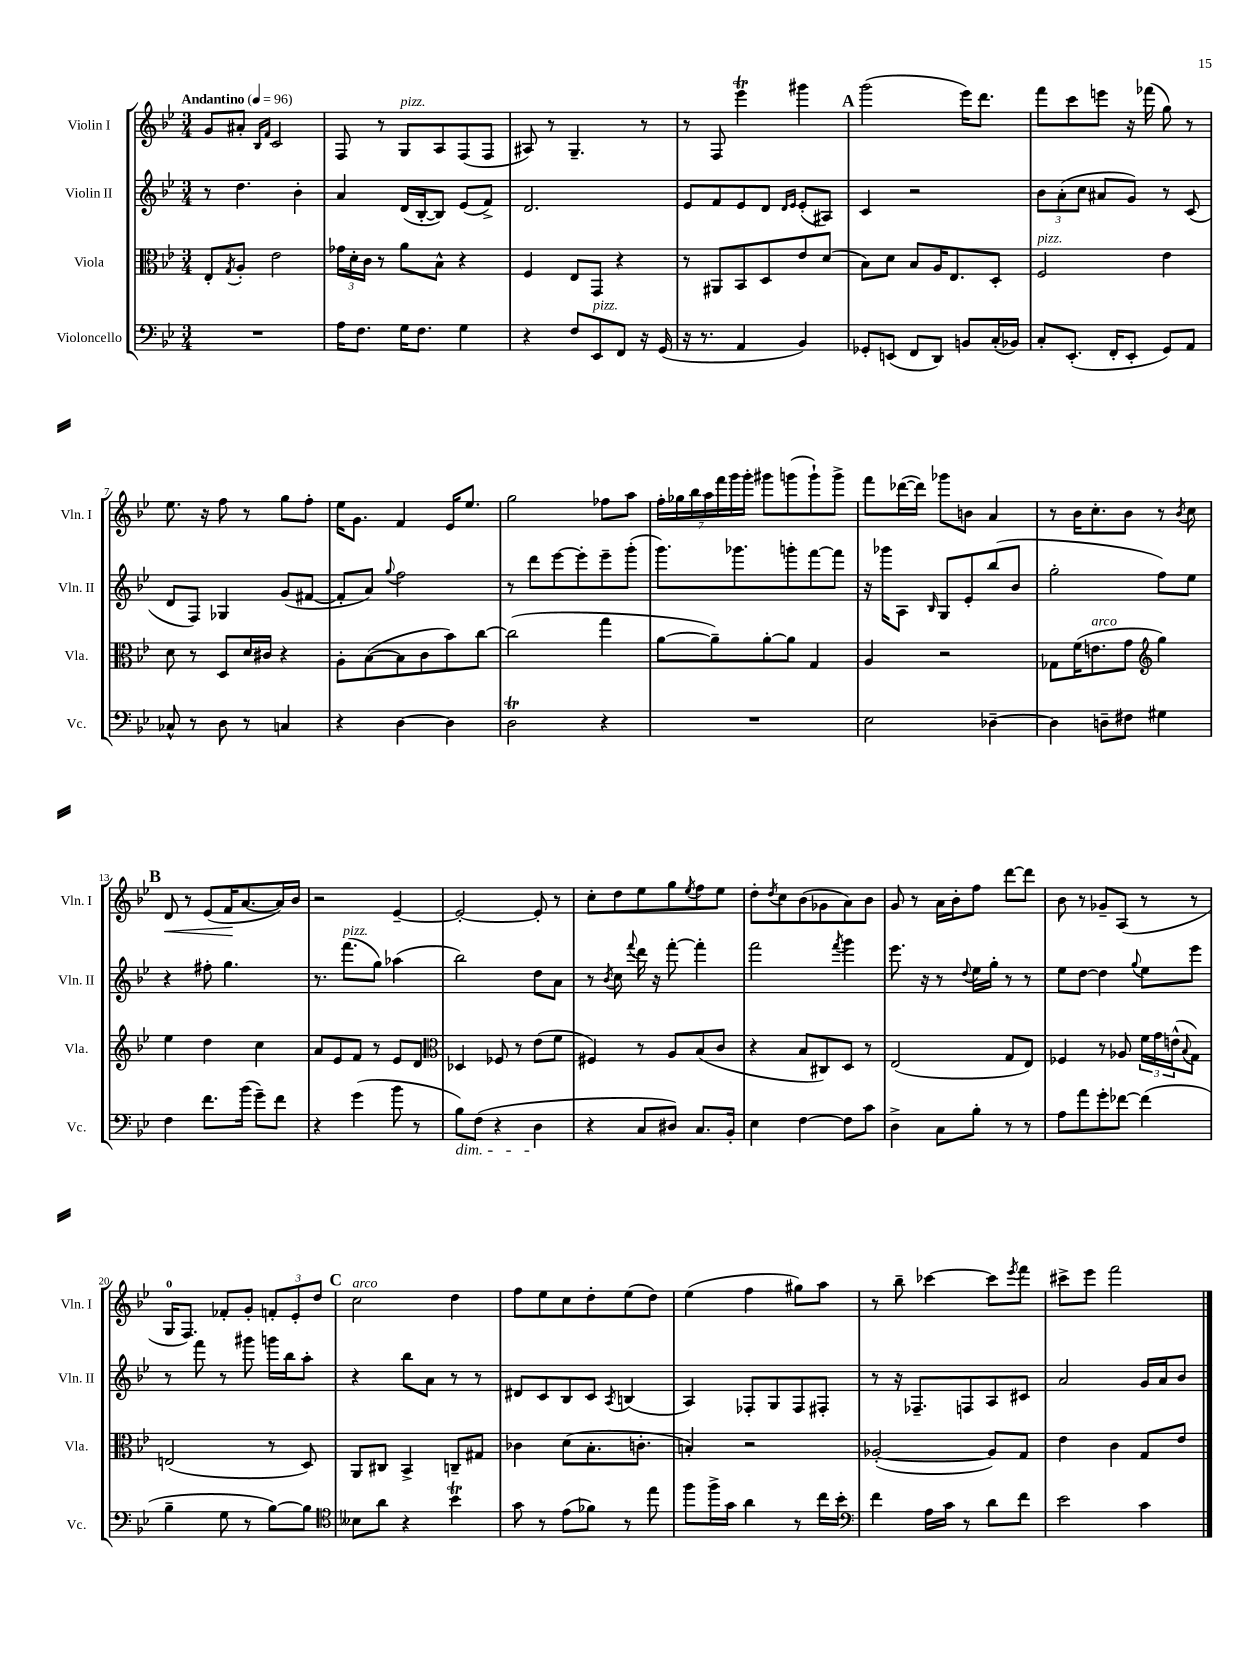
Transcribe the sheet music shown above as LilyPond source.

<<
\new StaffGroup <<
\new Staff = "s0" \with { instrumentName = "Violin I" shortInstrumentName = "Vln. I" } {
    \clef treble \key bes \major \numericTimeSignature \time 3/4 \tempo "Andantino" 4 = 96
    g'8 ais'8-. \grace { bes16 f'16 } c'2 |
    f8 r8 g8^\markup { \italic "pizz." } a8 f8( f8 |
    ais8) r8 g4.-- r8 |
    r8 f8 ees'''4\trill gis'''4 |
    \mark \markup { \bold "A" } g'''2( ees'''16) d'''8. |
    f'''8 c'''8 e'''8 r16 fes'''16( g''8) r8 |
    ees''8. r16 f''8 r8 g''8 f''8-. |
    ees''16 g'8. f'4 ees'16 ees''8. |
    g''2 fes''8 a''8 |
    \tuplet 7/4 { f''16-. ges''16 bes''16 a''16 f'''16 g'''16 g'''16-. } gis'''8 g'''8( g'''8-!) g'''8-> |
    f'''8 des'''16~( des'''16) ges'''8 b'8 a'4 |
    r8 bes'16 c''8.-. bes'8 r8 \acciaccatura { bes'8 } c''8 |
    \mark \markup { \bold "B" } d'8\< r8 ees'8( f'16\! a'8.~ a'16) bes'16 |
    r2 ees'4~-- |
    ees'2~-. ees'8-. r8 |
    c''8-. d''8 ees''8 g''8 \acciaccatura { ees''8 } f''8 ees''8 |
    d''8-. \acciaccatura { d''8 } c''8 bes'8( ges'8 a'8) bes'8 |
    g'8 r8 a'16 bes'16-. f''8 d'''8~ d'''8 |
    bes'8 r8 ges'8-- a8( r8 r8 |
    g16-0 f8.) fes'8-. g'8-. \tuplet 3/2 { f'8-. ees'8-. d''8 } |
    \mark \markup { \bold "C" } c''2^\markup { \italic "arco" } d''4 |
    f''8 ees''8 c''8 d''8-. ees''8( d''8) |
    ees''4( f''4 gis''8) a''8 |
    r8 bes''8-- ces'''4~ ces'''8 \acciaccatura { ees'''8 } f'''8 |
    cis'''8-> ees'''8 f'''2 \bar "|." |
}
\new Staff = "s1" \with { instrumentName = "Violin II" shortInstrumentName = "Vln. II" } {
    \clef treble \key bes \major \numericTimeSignature \time 3/4
    r8 d''4. bes'4-. |
    a'4 d'16( bes16~-. bes8) ees'8( f'8->) |
    d'2. |
    ees'8 f'8 ees'8 d'8 \grace { d'16 ees'16 } ees'8-.( ais8) |
    \mark \markup { \bold "A" } c'4 r2 |
    \tuplet 3/2 { bes'8 a'8-.( c''8 } ais'8 g'8) r8 c'8( |
    d'8 f8) ges4 g'8( fis'8~ |
    fis'8-. a'8) \appoggiatura { g''8 } f''2 |
    r8 d'''8 ees'''8~ ees'''8-. ees'''8-- g'''8-.( |
    g'''8.) ges'''8. g'''8-. f'''8~ f'''8 |
    r16 ges'''16 a8 \grace { bes16 } g8 ees'8-. bes''8( bes'8 |
    g''2-. f''8) ees''8 |
    \mark \markup { \bold "B" } r4 fis''8-. g''4. |
    r8. f'''8.^\markup { \italic "pizz." }( g''8) aes''4( |
    bes''2) d''8 a'8 |
    r8 \acciaccatura { bes'8 } c''8 \appoggiatura { f'''8 } d'''16 r16 f'''8~-. f'''4-. |
    f'''2 \acciaccatura { f'''8 } g'''4 |
    ees'''8. r16 r8 \appoggiatura { d''8 } ees''16 g''16-. r8 r8 |
    ees''8 d''8~ d''4 \appoggiatura { g''8 } ees''8 ees'''8 |
    r8 f'''8 r8 gis'''8 g'''16 bes''16 a''8-. |
    \mark \markup { \bold "C" } r4 bes''8 a'8 r8 r8 |
    dis'8 c'8 bes8 c'8 \acciaccatura { a8 } b4( |
    a4) fes8-. g8 fes8 fis8-. |
    r8 r16 fes8.-- f8 a8 cis'8 |
    a'2 g'16 a'16 bes'8 \bar "|." |
}
\new Staff = "s2" \with { instrumentName = "Viola" shortInstrumentName = "Vla." } {
    \clef alto \key bes \major \numericTimeSignature \time 3/4
    ees8-. \acciaccatura { g8 } a8-. ees'2 |
    \tuplet 3/2 { ges'16 d'16-. c'16 } r8 a'8 bes8-^ r4 |
    f4 ees8 g,8 r4 |
    r8 ais,8 bes,8 d8 ees'8 d'8( |
    \mark \markup { \bold "A" } bes8) d'8 bes8 a16 ees8. d8-. |
    f2^\markup { \italic "pizz." } ees'4 |
    d'8 r8 d8 d'16 cis'16 r4 |
    a8-. bes8~( bes8 c'8 bes'8) c''8~ |
    c''2( g''4 |
    a'8~ a'8--) a'8~-. a'8 g4 |
    a4 r2 |
    ges8 f'16( e'8.^\markup { \italic "arco" } g'8 \clef treble g''4) |
    \mark \markup { \bold "B" } ees''4 d''4 c''4 |
    a'8 ees'8 f'8 r8 ees'8 d'8 |
    \clef alto des4 fes8 r8 ees'8( f'8 |
    fis4) r8 a8 bes8( c'8 |
    r4 bes8 cis8) d8 r8 |
    ees2( g8 ees8) |
    fes4 r8 aes8 \tuplet 3/2 { f'16 g'16 e'16-^( } \appoggiatura { bes8 } g8) |
    e2( r8 d8) |
    \mark \markup { \bold "C" } a,8 cis8 bes,4-> c8-- gis8 |
    ces'4 d'8( bes8.-. c'8.-. |
    b4-.) r2 |
    aes2~-.( aes8) g8 |
    ees'4 c'4 g8 ees'8 \bar "|." |
}
\new Staff = "s3" \with { instrumentName = "Violoncello" shortInstrumentName = "Vc." } {
    \clef bass \key bes \major \numericTimeSignature \time 3/4
    R2. |
    a16 f8. g16 f8. g4 |
    r4 f8 ees,8^\markup { \italic "pizz." } f,8 r16 g,16( |
    r16 r8. a,4 bes,4) |
    \mark \markup { \bold "A" } ges,8-. e,8( f,8 d,8) b,8 c16-.( bes,16) |
    c8-. ees,8.-.( f,16-. ees,8-. g,8) a,8 |
    ces8-^ r8 d8 r8 c4 |
    r4 d4~ d4 |
    d2\trill r4 |
    R2. |
    ees2 des4~-- |
    des4 d8-- fis8 gis4 |
    \mark \markup { \bold "B" } f4 f'8. bes'16( g'8--) f'8 |
    r4 g'4( bes'8 r8 |
    bes8\dim) f8( r4 d4\! |
    r4 c8 dis8) c8. bes,16-. |
    ees4 f4~ f8 c'8 |
    d4-> c8 bes8-. r8 r8 |
    a8 a'8 g'8-. fes'8~ fes'4( |
    bes4-- g8 r8 bes8~) bes8 |
    \mark \markup { \bold "C" } \clef tenor beses8 a'8 r4 bes'4\trill |
    g'8 r8 ees'8( fes'8) r8 ees''8 |
    f''8 f''16-> g'16 a'4 r8 c''16 bes'16-. |
    \clef bass f'4 a16 c'16 r8 d'8 f'8 |
    ees'2 c'4 \bar "|." |
}
>>
>>
